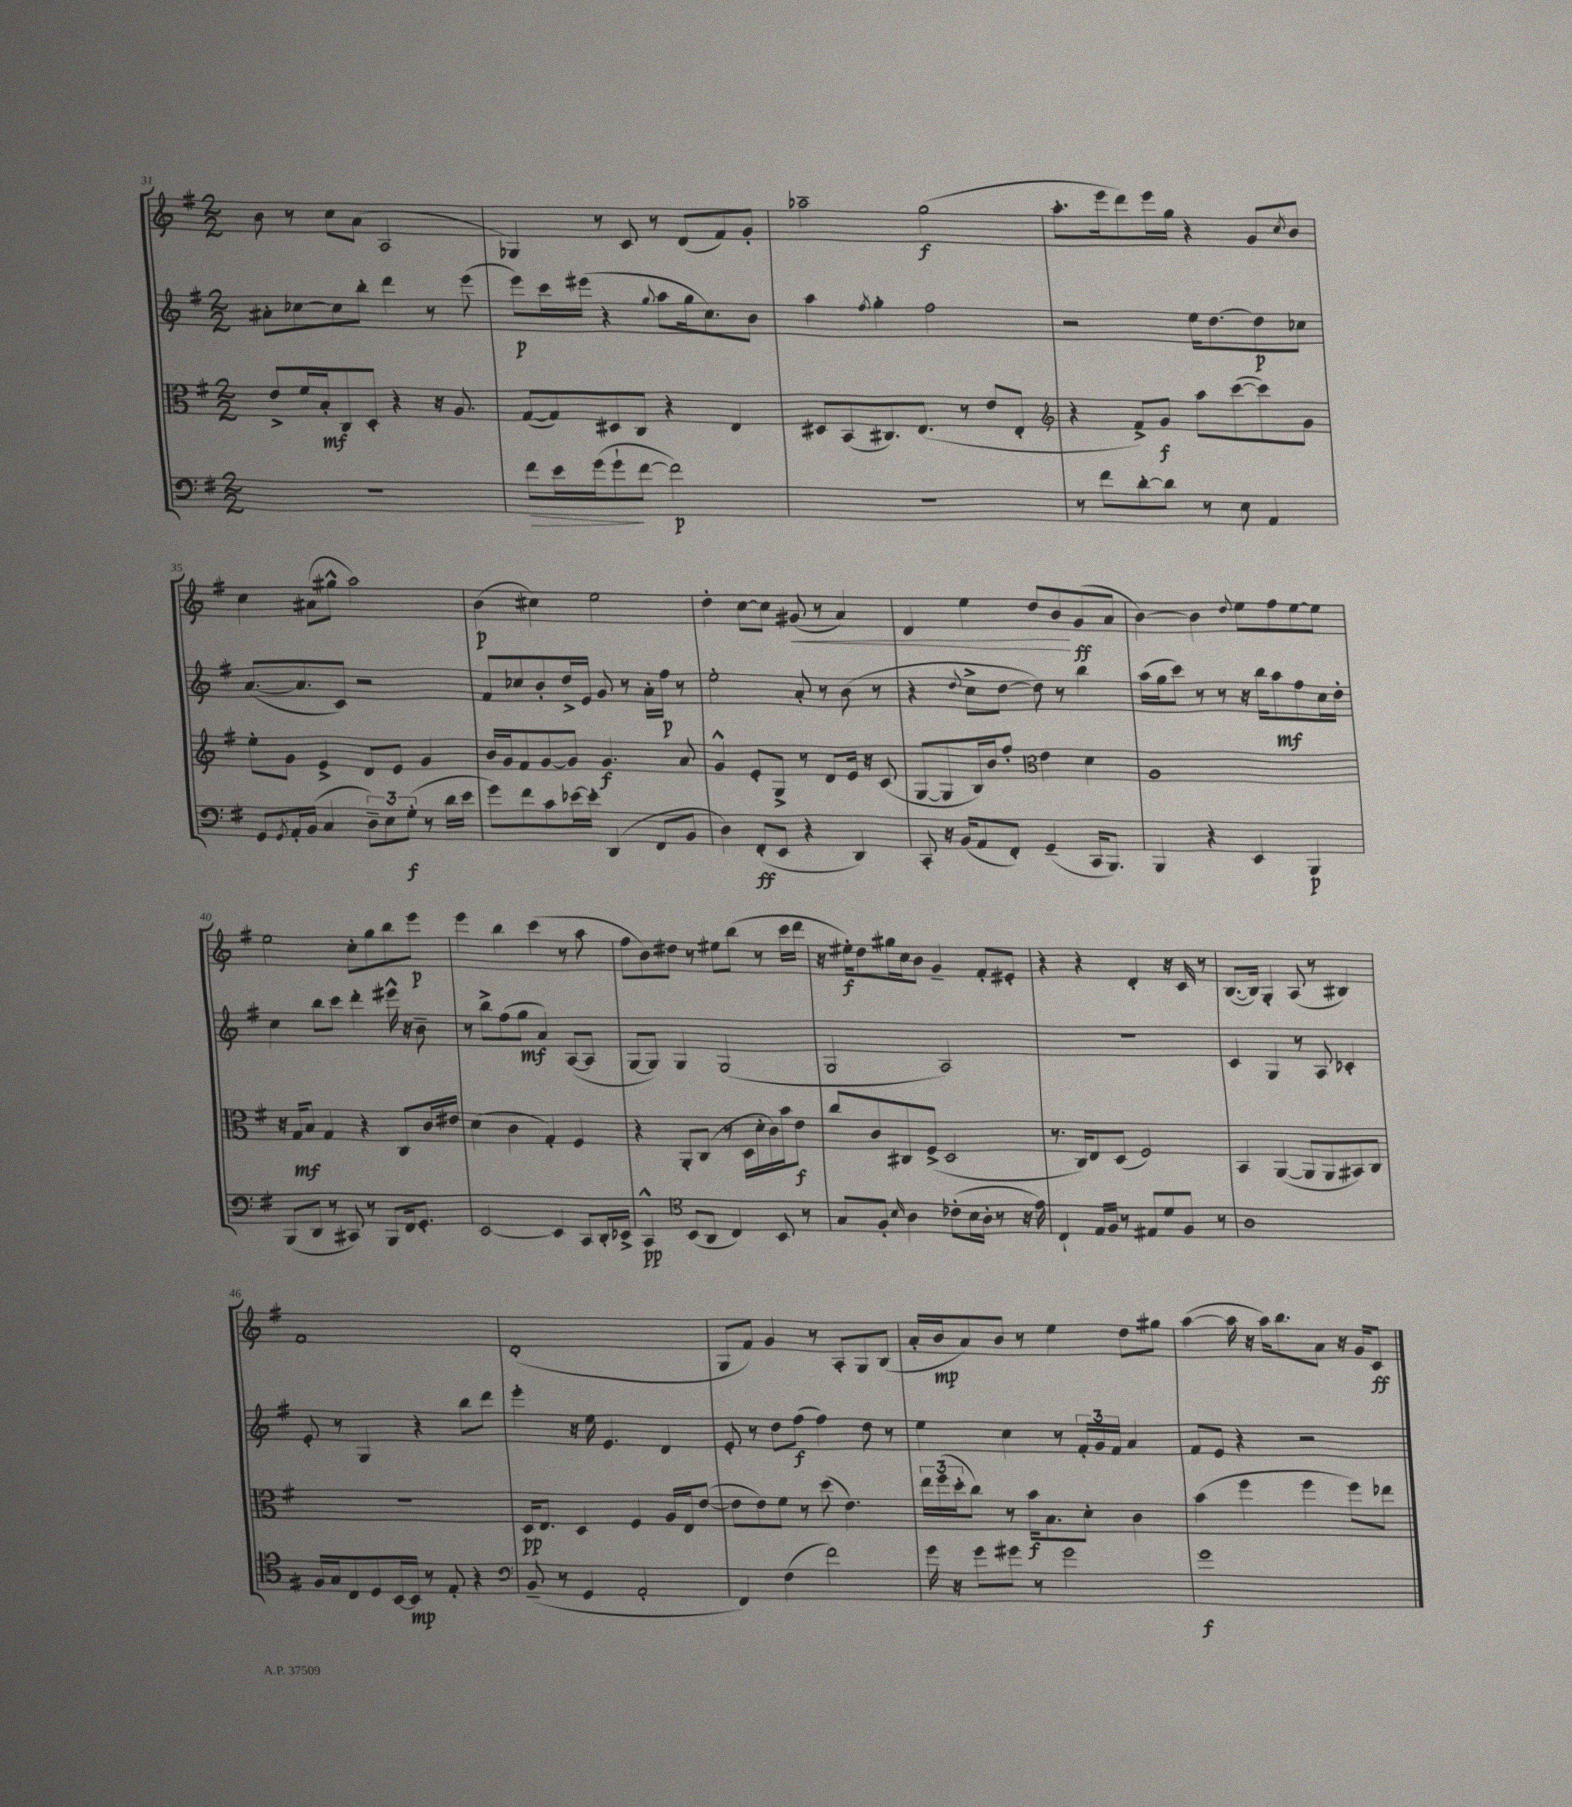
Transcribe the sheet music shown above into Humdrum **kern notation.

**kern	**kern	**kern	**kern
*staff4	*staff3	*staff2	*staff1
*clefF4	*clefC3	*clefG2	*clefG2
*k[f#]	*k[f#]	*k[f#]	*k[f#]
*M2/2	*M2/2	*M2/2	*M2/2
1r	8e^	8a#'	8b
.	16f#	[8cc-	8r
.	16B'	.	.
.	8C	8cc-]	8cc
.	8D'	8bb'	(8a
.	4r	4ddd	2A
.	16r	8r	.
.	8.A	.	.
.	.	(8eee	.
=	=	=	=
8f#	([8G	8eee)	4G-)
16e	8G])	16ccc	.
(16g	.	(16eee#	.
8g`	8D#	4r	8r
[8f#	8C	.	8c
.	.	8qqgg	.
2f#])	4r	8aa	8r
.	.	16gg	(8d
.	.	8.cc)	.
.	4E	.	8f#)
.	.	8b	8g'
=	=	=	=
1r	8D#	4aa	2aa-~
.	(8BB	.	.
.	.	8qff#	.
.	8.C#)	4gg'	.
.	(8.E	.	.
.	.	2ff#	(2gg
.	8r	.	.
.	8e	.	.
.	8E'	.	.
=	=	=	=
*	*clefG2	*	*
8r	4r	2r	8.aa'
8f#	.	.	.
.	.	.	16eee
[8d'	8f#^)	.	8ddd)
8d]	8g	.	16eee
.	.	.	16gg
8r	8aa	16ee	4r
.	.	[8.dd	.
8E	([8ccc	.	.
4AA	8ccc])	8dd]	8g
.	.	.	8qcc
.	8g	8cc-	8b
=	=	=	=
8GG	8ee'	([8.a	4cc
8qGG	.	.	.
16AA'	8g	.	.
(16BB	.	8.a]	.
4C	4e^	.	(8a#
.	.	8c)	8gg#^^
12D~)	8d	2r	2aa)
12E	.	.	.
.	8e	.	.
(12G'	.	.	.
8r	4g	.	.
16d	.	.	.
16e	.	.	.
=	=	=	=
8g)	16b	8f#	(4b
.	16g	.	.
8f#	8f#	8cc-	.
8c	[8g	8b'	4cc#)
[16e-	8g]	16dd^	.
16e-']	.	16e	.
(4DD	4.g	8g	2ee
.	.	8r	.
8FF#	.	16a'	.
.	.	16ff#	.
8BB	8a	8r	.
=	=	=	=
4D)	4g^^	2ee'	4dd'
(8FF#'	8e'	.	[8cc
8EE	8G^	.	8cc]
4r	8r	8a'	(8g#
.	8d	8r	8r
4DD)	16e	(8b	4a)
.	16r	.	.
.	(8c	8r	.
=	=	=	=
8CC'	[8G	4r	4d
16r	8G]	.	.
(16BB	.	.	.
.	.	8qqdd	.
8AA	16B)	8cc^	4ee
.	16b	.	.
8FF#')	8ff#'	[8dd	.
*	*clefC3	*	*
(4GG~	4e	8dd])	8dd
.	.	8r	8b
16CC	4d	4bb	(8g
8.BBB)	.	.	.
.	.	.	8a
=	=	=	=
4BBB	1A	(16aa	[4b)
.	.	16gg	.
.	.	8ccc)	.
4r	.	8r	4b]
.	.	8r	.
.	.	.	8qqdd
4EE	.	16r	8ee
.	.	16bb	.
.	.	8aa	8ff#
4BBB	.	8ff#	[8ee
.	.	16cc	8ee]
.	.	16dd'	.
=	=	=	=
(8BBB	16r	4cc	2ee
.	16G	.	.
8DD	8B	.	.
8r	4G	8bb	.
8CC#)	.	8ccc	.
8r	4r	4ddd'	8cc'
8BBB	.	.	8gg
16FF#	8C	16eee#^^	8bb
8.GG'	.	16r	.
.	16c	8b~	8eee
.	16e#	.	.
=	=	=	=
[2EE	(4d	8r	4eee
.	.	8bb^	.
.	4c	(8ff#	4bb
.	.	8gg	.
4EE]	4G')	4a)	(4ccc
8CC	4F#	([8A	8r
16DD'	.	8A]	8aa
16EE-^	.	.	.
=	=	=	=
4CC^^	4r	[8G	8ff#
.	.	8G])	8b)
*clefC4	*	*	*
(8BB	8AA'	4G	8dd#
8AA	(8C	.	8r
4C)	8r	(2G	8ee#
.	16D	.	(8bb
.	16d'	.	.
8BB	16c)	.	8r
.	16b	.	.
8r	8e	.	16ccc
.	.	.	16ddd
=	=	=	=
8G	8cc	2G	16r
.	.	.	16ee#')
8F#'	8c	.	8dd
16qqB	.	.	.
4A	8C#	.	16gg#
.	.	.	16cc
.	(8F#^	.	8b
(8c-'	2D	2A)	4g~
16B	.	.	.
16A'	.	.	.
8r	.	.	8f#'
16r	.	.	8e#'
16e)	.	.	.
=	=	=	=
4C`	8.r	1r	4r
.	16C)	.	.
16E	8E	.	4r
16F#	.	.	.
8r	(8D	.	.
8E#	2F#)	.	4d'
8d	.	.	.
8F#	.	.	16r
.	.	.	16c
8r	.	.	8r
=	=	=	=
1A	4BB	4c	([8.B
.	.	.	16B])
.	([4AA	4G	4G'
.	8AA]	8r	(8A
.	8AA	8A	8r
.	8BB#)	4c-'	4B#)
.	8C	.	.
=	=	=	=
16F#	1r	8e'	1f#
16G	.	.	.
8C	.	8r	.
8D	.	4G	.
[16BB	.	.	.
16BB]	.	.	.
8r	.	4r	.
8E'	.	.	.
4r	.	8bb	.
.	.	8ddd	.
=	=	=	=
*clefF4	*	*	*
(8BB~	16D	4eee'	(1d'
.	8.E	.	.
8r	.	.	.
4GG	4D	16r	.
.	.	16ee	.
.	.	4.e	.
2AA'	4F#	.	.
.	16A	4d	.
.	16E	.	.
.	([8e	.	.
=	=	=	=
4FF#)	8e]	8e'	8G
.	8e)	8r	8f#)
(4F#	8f#	8dd	4g
.	8r	(8ff#	.
2f#)	(8dd	4ff#)	8r
.	4.e)	.	8A'
.	.	8dd	8G
.	.	8r	(8B
=	=	=	=
16g	24ee	4ee	16a'
.	(24ff#	.	.
16r	.	.	16b
.	24dd'	.	.
8g	8cc)	.	8a)
8g#	8r	4cc	8b
8r	16b	.	8r
.	8.B	.	.
2g#	.	8r	4ee
.	8d'	24f#'	.
.	.	24g	.
.	.	24f#	.
.	4c	4a	8dd
.	.	.	8gg#
=	=	=	=
1g	(4b	8f#	([4aa
.	.	8e	.
.	4ff#	4r	16aa]
.	.	.	16r
.	.	.	16aa)
.	.	.	8.bb
.	4ff#	2r	.
.	.	.	8a
.	8ff#)	.	16r
.	.	.	16g
.	8ee-	.	8c
==	==	==	==
*-	*-	*-	*-
